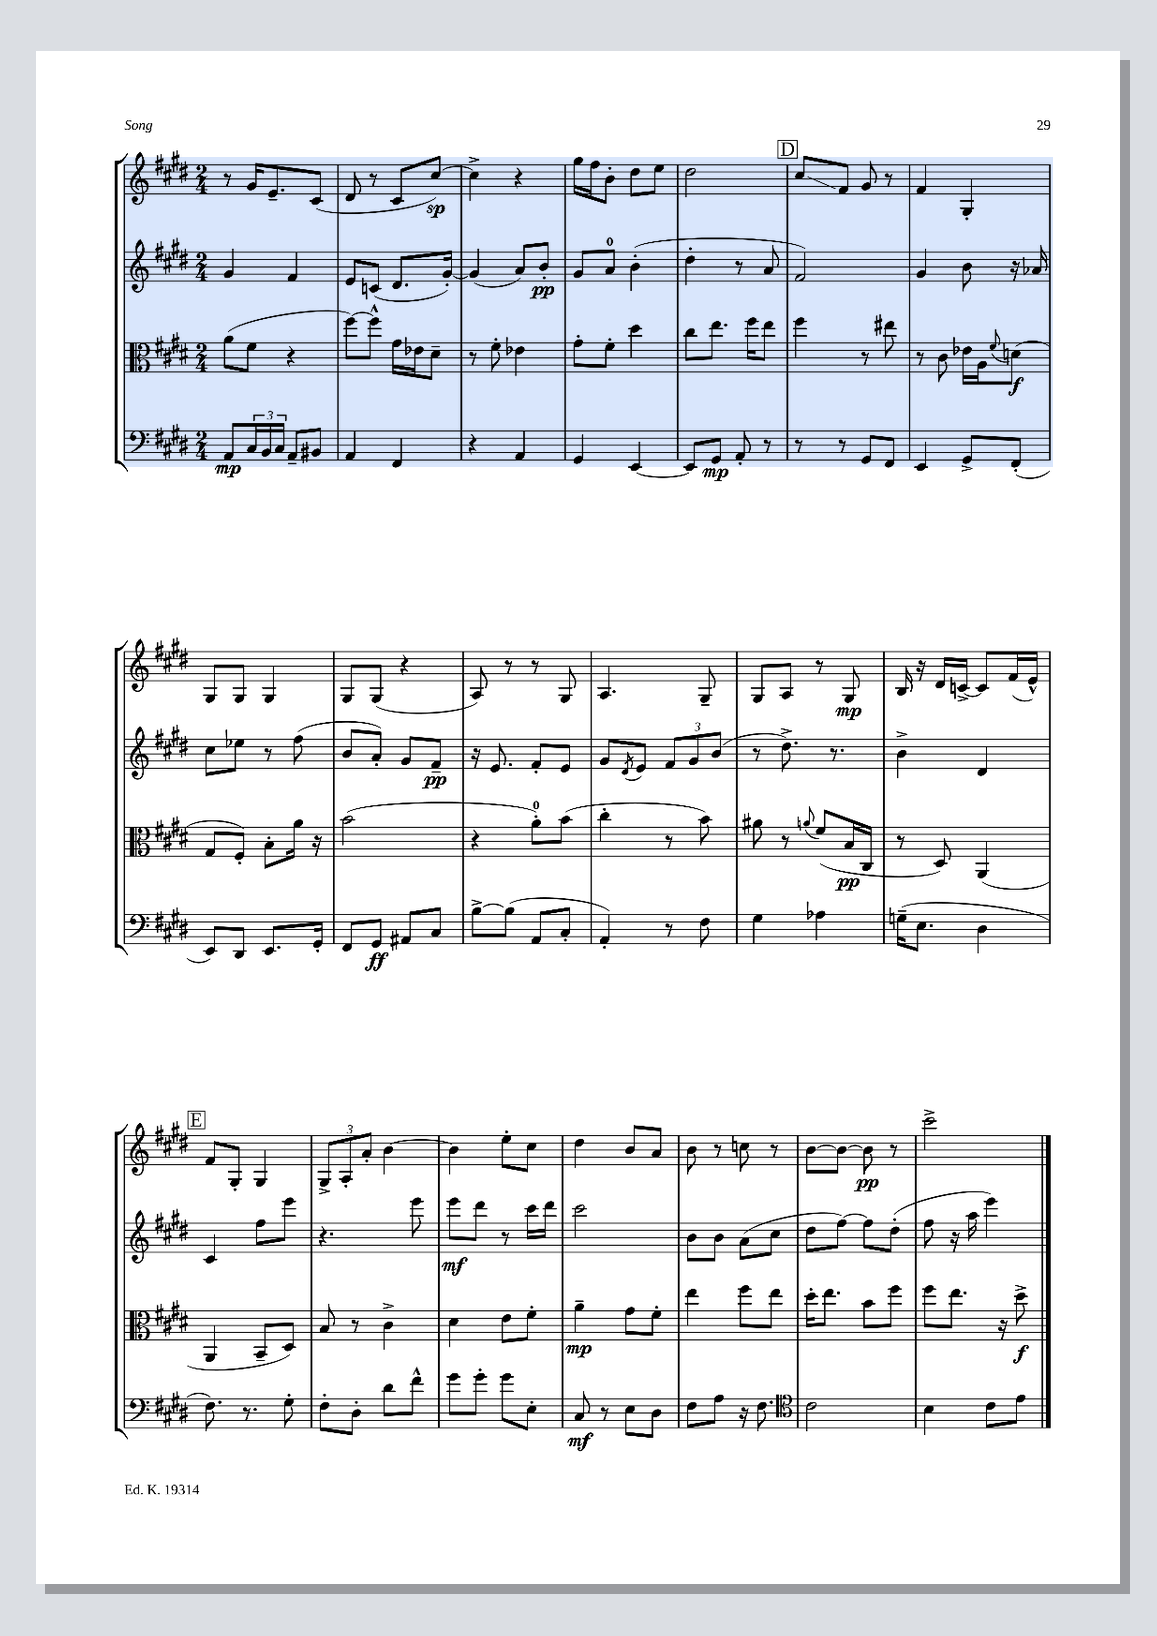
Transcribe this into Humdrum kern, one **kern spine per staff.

**kern	**kern	**kern	**kern
*staff4	*staff3	*staff2	*staff1
*clefF4	*clefC3	*clefG2	*clefG2
*k[f#c#g#d#]	*k[f#c#g#d#]	*k[f#c#g#d#]	*k[f#c#g#d#]
*M2/4	*M2/4	*M2/4	*M2/4
8AA	(8a	4g#	8r
24C#	8f#	.	16g#
24BB	.	.	.
.	.	.	8.e~
24C#	.	.	.
8AA~	4r	4f#	.
8BB#	.	.	(8c#
=	=	=	=
4AA	[8ff#)	8e	8d#
.	8ff#^^]	(8c	8r
4FF#	16g#	8.d#	8c#
.	16e-	.	.
.	8d#~	.	[8cc#)
.	.	[16g#')	.
=	=	=	=
4r	8r	(4g#]	4cc#^]
.	8f#'	.	.
4AA	4e-	8a)	4r
.	.	8b'	.
=	=	=	=
4GG#	8g#'	8g#	16gg#
.	.	.	16ff#
.	8f#'	8a	8b'
[4EE	4dd#	(4b'	8dd#
.	.	.	8ee
=	=	=	=
8EE]	8cc#	4dd#'	2dd#
8GG#	8.ee	.	.
8AA'	.	8r	.
.	16ff#	.	.
8r	8ee	8a	.
=	=	=	=
8r	4ff#	2f#)	8cc#
8r	.	.	8f#
8GG#	8r	.	8g#
8FF#	8ee#	.	8r
=	=	=	=
4EE	8r	4g#	4f#
.	8c#	.	.
8GG#^	16e-	8b	4G#'
.	16A	.	.
.	8qqf#	.	.
(8FF#'	(8d	16r	.
.	.	16a-	.
=	=	=	=
8EE)	8G#	8cc#	8G#
8DD#	8F#')	8ee-	8G#
8.EE	8B'	8r	4G#
.	16a	(8ff#	.
16GG#'	16r	.	.
=	=	=	=
8FF#	(2b	8b	8G#
8GG#	.	8a')	(8G#
8AA#	.	8g#	4r
8C#	.	8f#~	.
=	=	=	=
[8B^	4r	16r	8A)
.	.	8.e	.
(8B]	.	.	8r
8AA	8a')	8f#'	8r
8C#'	(8b	8e	8G#
=	=	=	=
4AA')	4cc#'	8g#	4.A
.	.	8qd#	.
.	.	8e	.
8r	8r	12f#	.
.	.	12g#	.
8F#	8b)	.	8G#~
.	.	(12b	.
=	=	=	=
4G#	8a#	8r	8G#
.	8r	8.dd#^)	8A
.	8qqa	.	.
4A-	(8f#	.	8r
.	.	8.r	.
.	16B	.	8G#
.	16C#	.	.
=	=	=	=
(16G~	8r	4b^	16B
8.E	.	.	16r
.	8D#)	.	16d#
.	.	.	[16c^
4D#	(4AA	4d#	8c]
.	.	.	(16f#
.	.	.	16e^^)
=	=	=	=
8.F#)	4AA	4c#	8f#
.	.	.	8G#'
8.r	.	.	.
.	8BB~	8ff#	4G#
8G#'	8D#)	8eee	.
=	=	=	=
8F#'	8B	4.r	12G#^
.	.	.	12A'
8D#'	8r	.	.
.	.	.	12a'
8d#	4c#^	.	[4b
8f#^^	.	8eee	.
=	=	=	=
8g#	4d#	8eee	4b]
8g#'	.	8ddd#	.
8g#	8e	8r	8ee'
8E'	8f#'	16ccc#	8cc#
.	.	16ddd#	.
=	=	=	=
8C#	4a~	2ccc#	4dd#
8r	.	.	.
8E	8g#	.	8b
8D#	8f#'	.	8a
=	=	=	=
8F#	4ee	8b	8b
8A	.	8b	8r
16r	8ff#	(8a	8cc
8.F#	.	.	.
.	8ee	8cc#	8r
=	=	=	=
*clefC4	*	*	*
2c#	16dd#'	8dd#	[8b
.	8.ee	.	.
.	.	[8ff#)	8b_
.	8b	8ff#]	8b]
.	8ff#	(8dd#'	8r
=	=	=	=
4B	8ff#	8ff#	2ccc#^
.	8.ee	16r	.
.	.	16aa	.
8c#	.	4eee)	.
.	16r	.	.
8e	8dd#^	.	.
==	==	==	==
*-	*-	*-	*-
